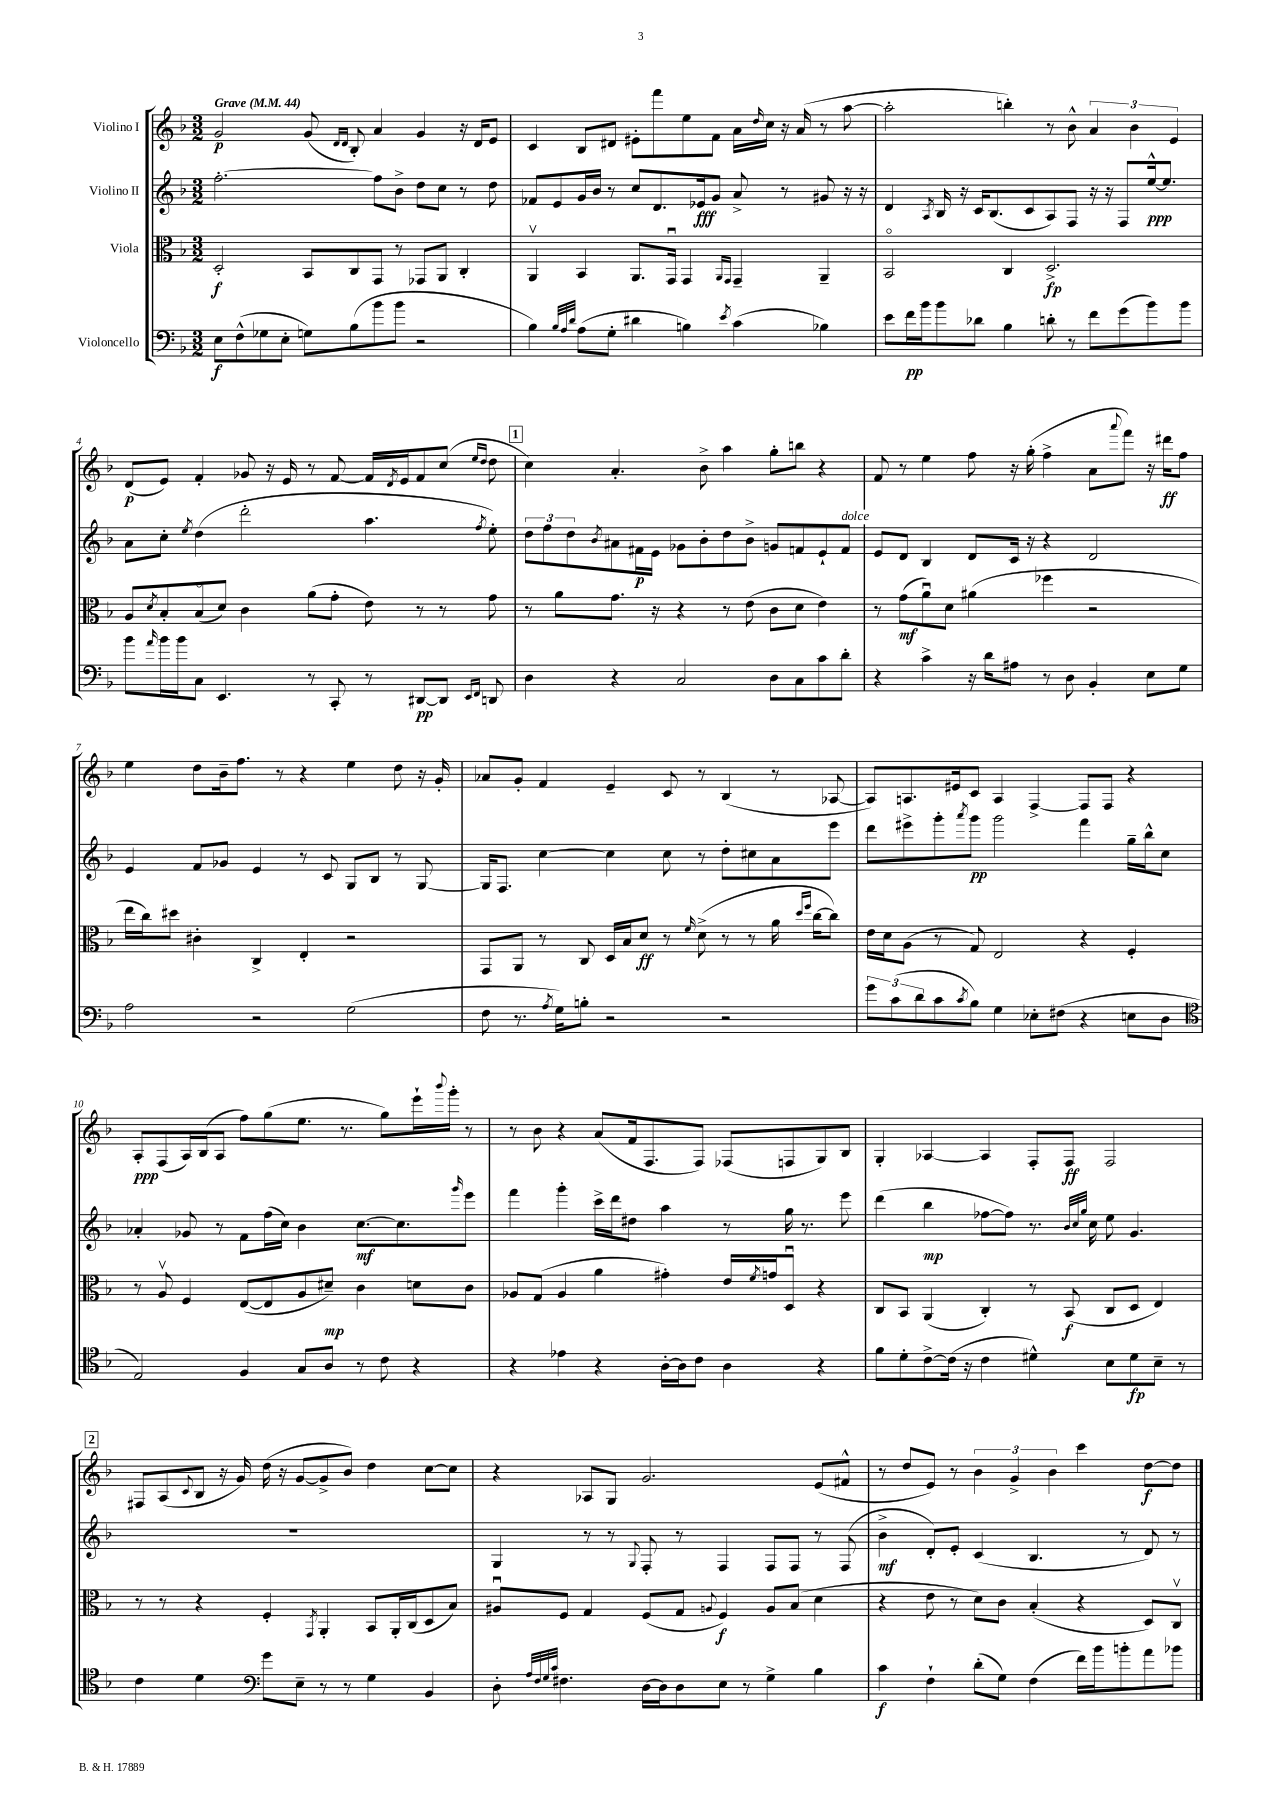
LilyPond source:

<<
\new StaffGroup <<
\new Staff = "s0" \with { instrumentName = "Violino I" } {
    \clef treble \key f \major \numericTimeSignature \time 3/2 \tempo "Grave" 4 = 44
    g'2\p g'8( \grace { d'16 d'16 } bes8-.) a'4 g'4 r16 d'16 e'8 |
    c'4 bes8 dis'8 eis'8-. f'''8 e''8 f'8 a'16 \grace { d''16 } c''16 r16 a'16( r8 a''8~ |
    a''2-. b''4-.) r8 bes'8-^ \tuplet 3/2 { a'4 bes'4 e'4 } |
    d'8\p( e'8) f'4-. ges'8 r16 e'16 r8 f'8~ f'16 \acciaccatura { d'8 } e'16 f'8 c''8( \grace { e''16 d''16 } d''8 |
    \mark \markup { \box "1" } c''4) a'4.-. bes'8-> a''4 g''8-. b''8 r4 |
    f'8 r8 e''4 f''8 r16 g''16-.( f''4-> a'8 \appoggiatura { a'''8 } f'''8) r16 dis'''16\ff f''8 |
    e''4 d''8 bes'16-- f''8. r8 r4 e''4 d''8 r16 g'16-. |
    aes'8 g'8-. f'4 e'4-- c'8 r8 bes4( r8 aes8~ |
    aes8) a8. eis'16 c'8 a4 f4~-> f8 f8 r4 |
    a8-.\ppp f8( a16) bes16( a8 f''8) g''8( e''8. r8. g''8) e'''16-! \appoggiatura { bes'''8 } g'''16-. r8 |
    r8 bes'8 r4 a'8( f'16 f8. f8) fes8( f8 g8) bes8 |
    g4-. aes4~ aes4 f8-. f8\ff f2 |
    \mark \markup { \box "2" } fis8 a8( \appoggiatura { c'8 } bes8 r16 g'16) d''16( r16 g'8~ g'8-> bes'8) d''4 c''8~ c''8 |
    r4 aes8 g8 g'2. e'8( fis'8-^ |
    r8 d''8 e'8) r8 \tuplet 3/2 { bes'4 g'4-> bes'4 } c'''4 d''8~\f d''8 \bar "|." |
}
\new Staff = "s1" \with { instrumentName = "Violino II" } {
    \clef treble \key f \major \numericTimeSignature \time 3/2
    f''2.~-. f''8 bes'8-> d''8 c''8 r8 d''8 |
    fes'8 e'8 g'16 bes'16 r8 c''8 d'8. ees'16\fff g'8 a'8-> r8 gis'8 r16 r16 |
    d'4 \acciaccatura { a8 } bes16 r16 c'16 bes8.( c'8 a8) f8 r16 r16 f8 e''16~-^\ppp e''8. |
    a'8 c''8-. \acciaccatura { e''8 } d''4( d'''2-. a''4. \acciaccatura { f''8 } e''8-.) |
    \mark \markup { \box "1" } \tuplet 3/2 { d''8 f''8 d''8 } \acciaccatura { bes'8 } ais'8 fis'16\p e'16 ges'8 bes'8-. d''8 bes'8-> g'8 f'8 e'8-! f'8^\markup { \italic "dolce" } |
    e'8 d'8 bes4 d'8 c'16 r16 r4 d'2 |
    e'4 f'8 ges'8 e'4 r8 c'8 g8 bes8 r8 g8~ |
    g16 f8. c''4~ c''4 c''8 r8 d''8-. cis''8 a'8 e'''8 |
    d'''8 eis'''8-> g'''8-. \acciaccatura { a'''8 } g'''8\pp g'''2 f'''4 g''16-- bes''16-^ c''8 |
    aes'4-. ges'8 r8 f'8 f''16( c''16) bes'4 c''8.~\mf c''8. \grace { g'''16 } e'''8 |
    f'''4 g'''4-. c'''16-> d'''16 dis''8 a''4 r8 g''16 r8. e'''8 |
    d'''4( bes''4\mp fes''8~ fes''8) r8. \grace { bes'32 c''32 g''32 } c''16 e''8 g'4. |
    \mark \markup { \box "2" } R1. |
    g4 r8 r8 \appoggiatura { g8 } f8-. r8 f4 f8 f8 r8 f8( |
    bes'4->\mf d'8-.) e'8-. c'4( bes4. r8 d'8) r8 \bar "|." |
}
\new Staff = "s2" \with { instrumentName = "Viola" } {
    \clef alto \key f \major \numericTimeSignature \time 3/2
    d2-.\f bes,8 c8 g,8 r8 ges,8 a,8 c4-. |
    a,4\upbow bes,4 a,8. g,16\downbow g,4 \grace { a,16 g,16 } g,4-- a,4-- |
    bes,2\flageolet c4 d2.->\fp |
    a8 \acciaccatura { d'8 } bes8-. bes8\flageolet( d'8) c'4 a'8( g'8-. e'8) r8 r8 g'8 |
    \mark \markup { \box "1" } r8 a'8 g'8. r16 r4 r8 e'8( c'8 d'8 e'4) |
    r8 g'8\mf( a'8\downbow) d'8 ais'4( fes''4 r2 |
    e''16 c''16) dis''8 cis'4-. c4-> e4-. r2 |
    g,8 a,8 r8 c8 d16 bes16 d'8\ff r8 \grace { f'16 } d'8->( r8 r8 a'16 \grace { d''16 f''16 } c''16~ c''8) |
    e'16 d'16 a8( r8 g8) e2 r4 f4-. |
    r8 a8\upbow f4 e8~( e8 a8 dis'8--\mp) c'4 d'8 c'8 |
    aes8 g8( aes4 a'4 gis'4-.) e'16 \acciaccatura { f'8 } g'16 d8\downbow r4 |
    c8 bes,8 a,4( c4-.) r8 bes,8\f( c8 d8 e4) |
    \mark \markup { \box "2" } r8 r8 r4 f4-. \acciaccatura { g,8 } a,4-. bes,8 a,16-. c16( d8 bes8) |
    ais8\downbow f8 g4 f8( g8 \appoggiatura { a8 } f4\f) a8 bes8( d'4 |
    r4 e'8 r8 d'8) c'8 bes4-.( r4 d8) c8\upbow \bar "|." |
}
\new Staff = "s3" \with { instrumentName = "Violoncello" } {
    \clef bass \key f \major \numericTimeSignature \time 3/2
    e8\f f8-^( ges8 e8-. g8) bes8( bes'8 bes'8 r2 |
    bes4) \grace { bes32 a32 d'32 } a8( g8-. dis'4 b4) \acciaccatura { e'8 } c'4( bes4) |
    e'8 f'16\pp bes'16 bes'8 des'8 bes4 d'8-. r8 f'8 g'8( bes'8) bes'8 |
    bes'8 \grace { a'16 } bes'16 bes'16 c8 e,4. r8 c,8-. r8 dis,8~\pp dis,8 \grace { e,16 f,16 } d,8 |
    \mark \markup { \box "1" } d4 r4 c2 d8 c8 c'8 d'8-. |
    r4 c'4-> r16 d'16 ais8 r8 d8 bes,4-. e8 g8 |
    a2 r2 g2( |
    f8 r8. \acciaccatura { a8 } g16) b8-. r2 r2 |
    \tuplet 3/2 { g'8 c'8( d'8 } c'8 \acciaccatura { c'8 } bes8) g4 ees8-. fis8( r4 e8 d8 |
    \clef tenor e2) f4 g8 a8 r8 c'8 r4 |
    r4 ees'4 r4 a16~-. a16 c'8 a4 r4 |
    f'8 d'8-. c'8~-> c'16( r16 c'4 dis'4-^) bes8 dis'8\fp bes8-- r8 |
    \mark \markup { \box "2" } c'4 d'4 \clef bass g'8 e8-- r8 r8 g4 bes,4 |
    d8-. \grace { a32 f32 g32 c'32 } fis4. d16~ d16 d8 e8 r8 g4-> bes4 |
    c'4\f f4-! d'8-.( g8) f4( f'16) bes'16 b'8-. a'8 bes'8 \bar "|." |
}
>>
>>
